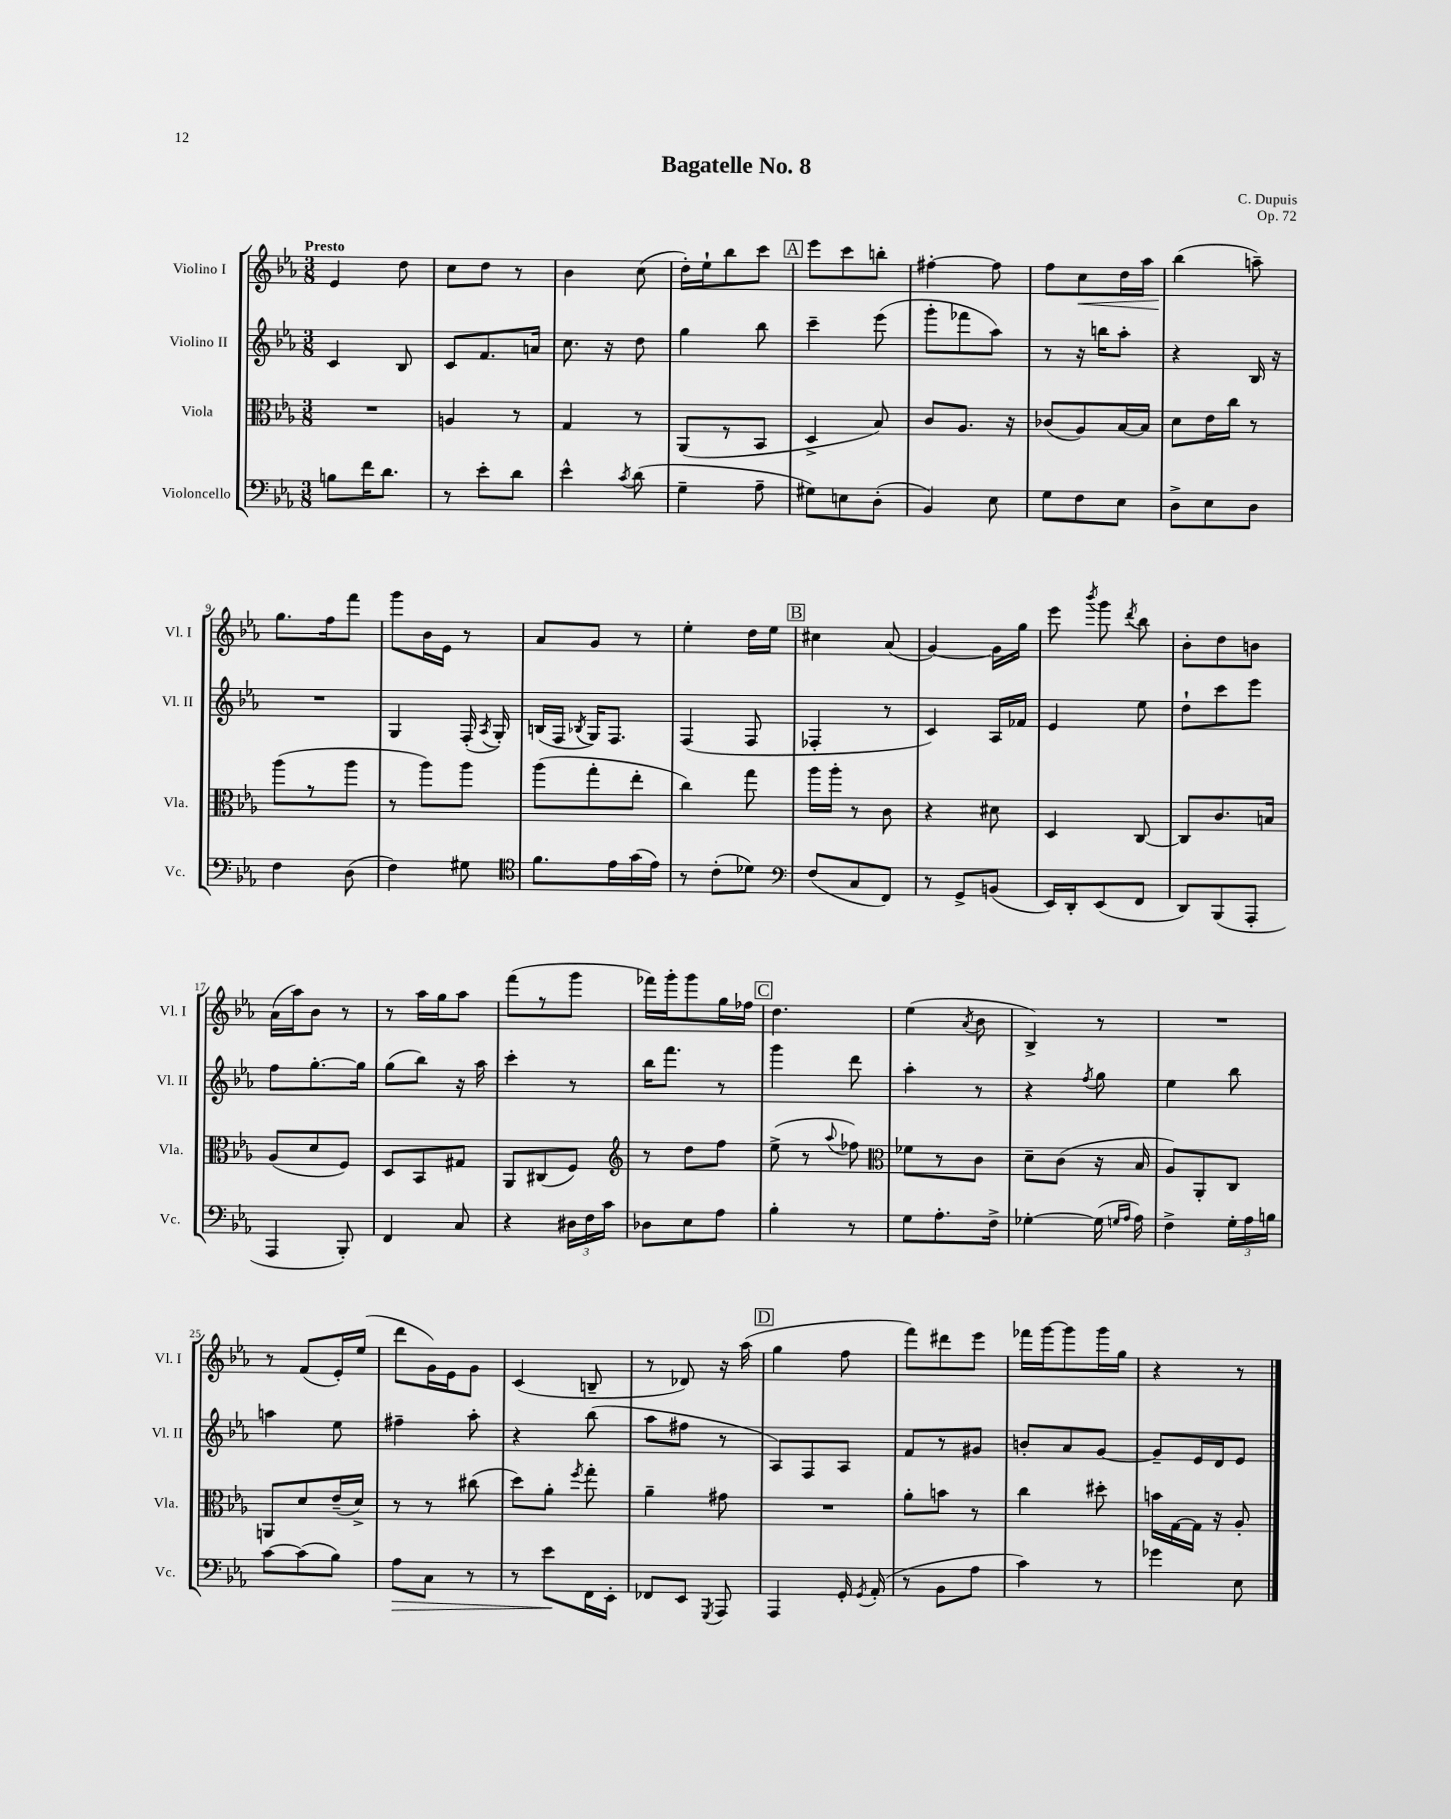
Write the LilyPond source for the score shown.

\header { title = "Bagatelle No. 8" composer = "C. Dupuis" opus = "Op. 72" }
<<
\new StaffGroup <<
\new Staff = "s0" \with { instrumentName = "Violino I" shortInstrumentName = "Vl. I" } {
    \clef treble \key ees \major \numericTimeSignature \time 3/8 \tempo "Presto"
    \autoBeamOff ees'4 d''8 |
    c''8[ d''8] r8 |
    bes'4 c''8( |
    d''16[-.) ees''16-! bes''8 c'''8] |
    \mark \markup { \box "A" } ees'''8[ c'''8 b''8]-. |
    fis''4~-. fis''8 |
    f''8[ c''8\< d''16 aes''16] |
    bes''4\!( a''8--) |
    g''8.[ f''16 f'''8] |
    g'''8[ bes'16 ees'16] r8 |
    aes'8[ g'8] r8 |
    ees''4-. d''16[ ees''16] |
    \mark \markup { \box "B" } cis''4 aes'8( |
    g'4~) g'16[ g''16] |
    ees'''8 \acciaccatura { bes'''8 } g'''8 \acciaccatura { d'''8 } bes''8 |
    bes'8[-. d''8 b'8] |
    aes'16[( aes''16) bes'8] r8 |
    r8 aes''16[ g''16 aes''8] |
    f'''8[( r8 g'''8] |
    fes'''16[) g'''16-. g'''8 g''16 fes''16] |
    \mark \markup { \box "C" } d''4. |
    ees''4( \acciaccatura { aes'8 } bes'8 |
    bes4->) r8 |
    R4. |
    r8 f'8[( ees'16-.) ees''16]( |
    d'''8[ g'16) ees'16 g'8] |
    c'4( b8-- |
    r8 des'8) r16 aes''16( |
    \mark \markup { \box "D" } g''4 f''8 |
    f'''8[) dis'''8 ees'''8] |
    fes'''16[ g'''16~ g'''8 g'''16 g''16] |
    r4 r8 \bar "|." |
}
\new Staff = "s1" \with { instrumentName = "Violino II" shortInstrumentName = "Vl. II" } {
    \clef treble \key ees \major \numericTimeSignature \time 3/8
    \autoBeamOff c'4 bes8 |
    c'8[ f'8. a'16] |
    c''8. r16 d''8 |
    g''4 bes''8 |
    \mark \markup { \box "A" } c'''4-- ees'''8( |
    g'''8[-. fes'''8 aes''8]) |
    r8 r16 b''16[ aes''8]-. |
    r4 bes16 r16 |
    R4. |
    g4 f16-.( \acciaccatura { aes8 } g16-.) |
    b16[( f16] \acciaccatura { bes8 } g16[) f8.] |
    f4( f8 |
    \mark \markup { \box "B" } fes4-. r8 |
    c'4) aes16[ fes'16] |
    ees'4 ees''8 |
    d''8[-! c'''8 ees'''8] |
    f''8[ g''8.~-. g''16] |
    g''8[( bes''8]) r16 aes''16 |
    c'''4-. r8 |
    bes''16[ f'''8.] r8 |
    \mark \markup { \box "C" } g'''4 d'''8 |
    aes''4-. r8 |
    r4 \acciaccatura { f''8 } g''8 |
    ees''4 bes''8 |
    a''4 ees''8 |
    fis''4-- aes''8-. |
    r4 bes''8( |
    aes''8[ fis''8] r8 |
    \mark \markup { \box "D" } aes8[) f8 aes8] |
    f'8[ r8 gis'8] |
    b'8[-. aes'8 g'8]~ |
    g'8[-- ees'16 d'16 ees'8] \bar "|." |
}
\new Staff = "s2" \with { instrumentName = "Viola" shortInstrumentName = "Vla." } {
    \clef alto \key ees \major \numericTimeSignature \time 3/8
    \autoBeamOff R4. |
    a4 r8 |
    g4 r8 |
    aes,8[( r8 bes,8] |
    \mark \markup { \box "A" } d4-> bes8) |
    c'8[ aes8.] r16 |
    ces'8[( aes8) bes16~ bes16] |
    d'8[ ees'16 c''16] r8 |
    aes''8[( r8 aes''8] |
    r8 aes''8[) aes''8] |
    aes''8[( g''8-. ees''8]-. |
    c''4) g''8 |
    \mark \markup { \box "B" } aes''16[ aes''16]-. r8 c'8 |
    r4 dis'8 |
    d4 c8~ |
    c8[ c'8. b16] |
    aes8[( d'8 f8]) |
    d8[ bes,8 gis8] |
    aes,8[ cis8( f8]) |
    \clef treble r8 d''8[ f''8] |
    \mark \markup { \box "C" } ees''8->( r8 \appoggiatura { aes''8 } fes''8) |
    \clef alto fes'8[ r8 c'8] |
    d'8[-- c'8]( r16 bes16 |
    aes8[) aes,8-. c8] |
    a,8[ d'8 ees'16--( d'16]->) |
    r8 r8 cis''8( |
    d''8[) aes'8]-. \acciaccatura { f''8 } g''8-. |
    aes'4-- gis'8 |
    \mark \markup { \box "D" } R4. |
    aes'8[-. b'8] r8 |
    c''4 dis''8-. |
    b'16[ g16~ g16] r16 aes8-. \bar "|." |
}
\new Staff = "s3" \with { instrumentName = "Violoncello" shortInstrumentName = "Vc." } {
    \clef bass \key ees \major \numericTimeSignature \time 3/8
    \autoBeamOff b8[ f'16 d'8.] |
    r8 ees'8[-. d'8] |
    ees'4-^ \acciaccatura { c'8 } d'8( |
    g4-- aes8-- |
    \mark \markup { \box "A" } gis8[) e8 d8]-.( |
    bes,4) ees8 |
    g8[ f8 ees8] |
    d8[-> ees8 d8] |
    f4 d8( |
    f4) gis8 |
    \clef tenor f'8.[ ees'16 g'16( ees'16]) |
    r8 c'8[-.( des'8]) |
    \mark \markup { \box "B" } \clef bass f8[( c8 f,8]) |
    r8 g,8[-> b,8]( |
    ees,16[) d,16-. ees,8( f,8] |
    d,8[) bes,,8( aes,,8]-. |
    aes,,4 bes,,8-.) |
    f,4 c8 |
    r4 \tuplet 3/2 { dis16[ f16 c'16] } |
    des8[ ees8 aes8] |
    \mark \markup { \box "C" } bes4-. r8 |
    g8[ aes8.-. f16]-> |
    ges4~-. ges16( \grace { g16[ aes16] } aes16) |
    f4-> \tuplet 3/2 { g16[-. aes16 b16] } |
    c'8[~ c'8( bes8]) |
    aes8[\> c8] r8 |
    r8 ees'8[\! f,16 ees,16]-. |
    fes,8[ ees,8] \acciaccatura { g,,8 } aes,,8 |
    \mark \markup { \box "D" } aes,,4 g,16-. \acciaccatura { g,8 } aes,16-.( |
    r8 bes,8[ aes8] |
    c'4) r8 |
    ges'4 ees8 \bar "|." |
}
>>
>>
